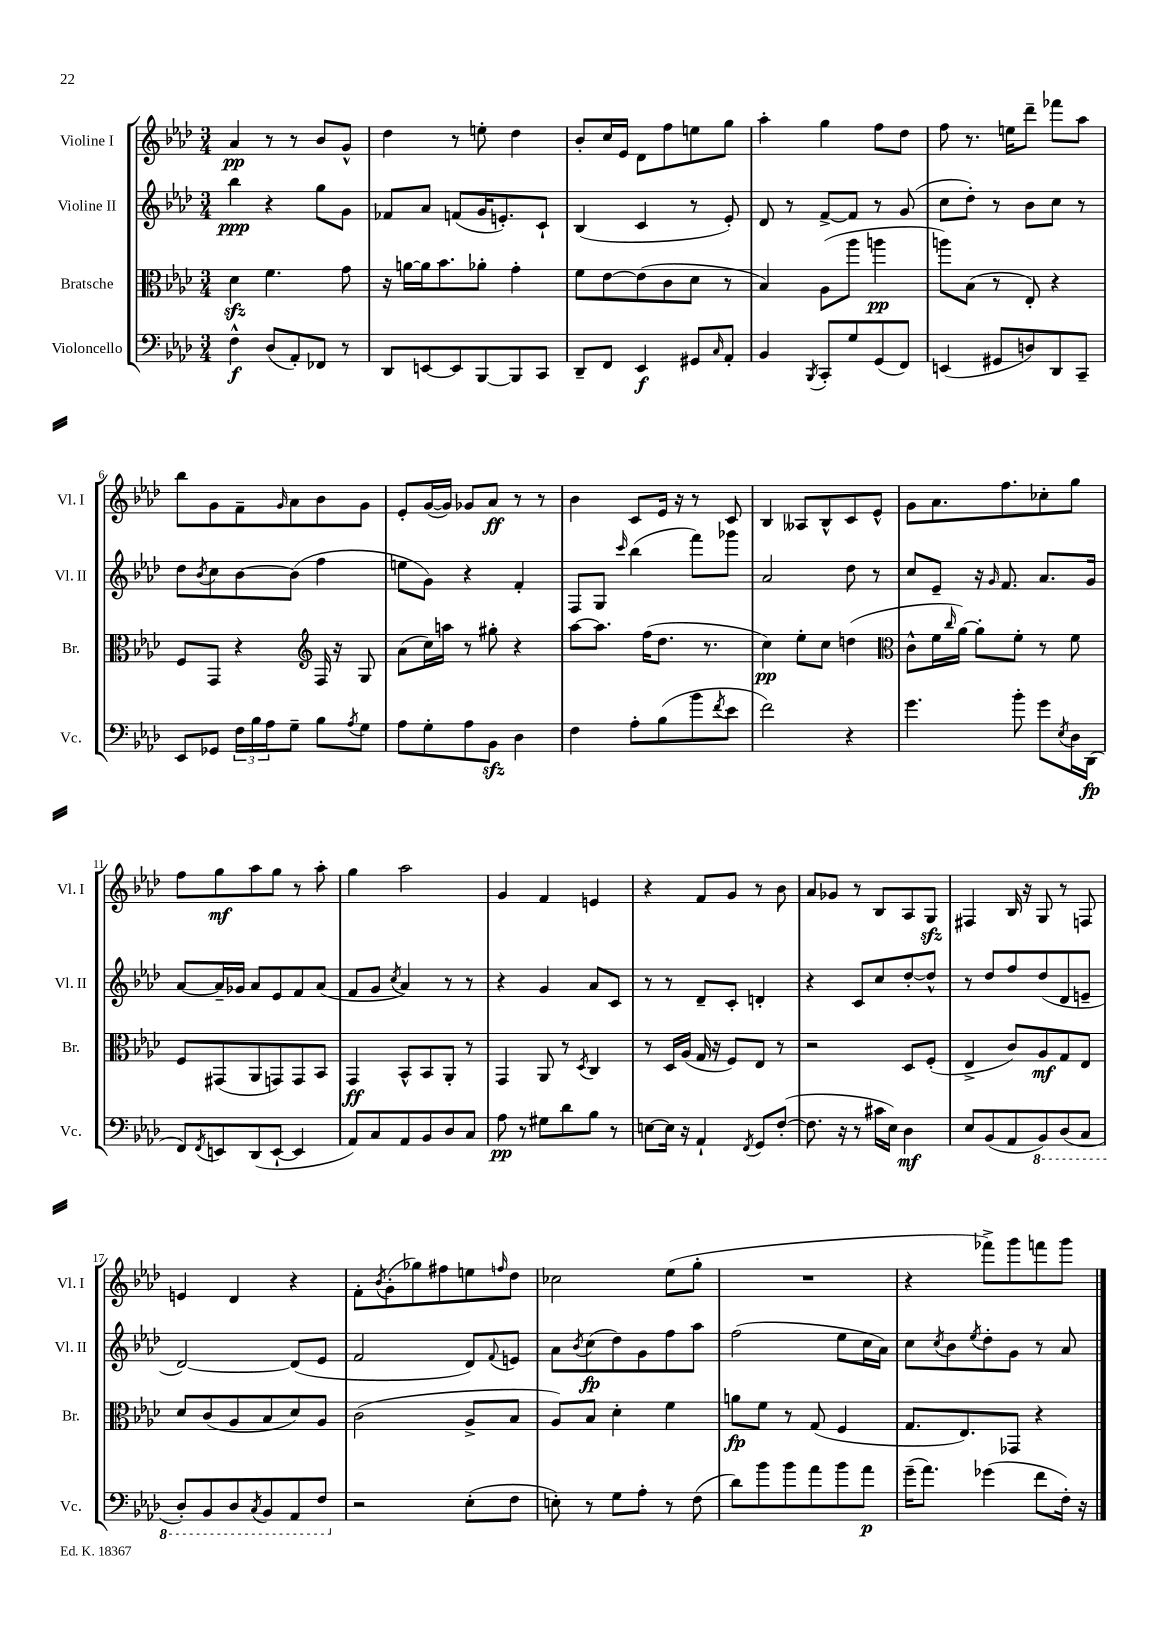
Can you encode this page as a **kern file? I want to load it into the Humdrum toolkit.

**kern	**kern	**kern	**kern
*staff4	*staff3	*staff2	*staff1
*clefF4	*clefC3	*clefG2	*clefG2
*k[b-e-a-d-]	*k[b-e-a-d-]	*k[b-e-a-d-]	*k[b-e-a-d-]
*M3/4	*M3/4	*M3/4	*M3/4
4F^^	4d-	4bb-	4a-
(8D-	4.f	4r	8r
8AA-')	.	.	8r
8FF-	.	8gg	8b-
8r	8g	8g	8g^^
=	=	=	=
8DD-	16r	8f-	4dd-
.	[16a	.	.
[8EE	16a]	8a-	.
.	8.b-	.	.
8EE]	.	(8f	8r
[8BBB-	8a-'	16g	8ee'
.	.	8.e')	.
8BBB-]	4g'	.	4dd-
8CC	.	8c`	.
=	=	=	=
8DD-~	8f	(4B-	8b-'
8FF	[8e-	.	16cc
.	.	.	16e-
4EE-	(8e-]	4c	8d-
.	8c	.	8ff
8GG#	8d-	8r	8ee
16qqC	.	.	.
8AA-'	8r	8e-')	8gg
=	=	=	=
4BB-	4B-)	8d-	4aa-'
.	.	8r	.
8qBBB-	.	.	.
8CC'	(8A-	[8f^	4gg
8G	8aa-	8f]	.
(8GG	4aa	8r	8ff
8FF)	.	(8g	8dd-
=	=	=	=
(4EE	8aa)	8cc	8ff
.	(8B-	8dd-')	8.r
8GG#	8r	8r	.
.	.	.	16ee
8D)	8E-')	8b-	8ddd-~
8DD-	4r	8cc	8fff-
8CC~	.	8r	8aa-
=	=	=	=
8EE-	8F	8dd-	8bb-
.	.	8qb-	.
8GG-	8GG	8cc	8g
24F	4r	[8b-	8f~
24B-	.	.	.
24A-	.	.	.
.	.	.	16qqg
8G~	.	(8b-]	8a-
*	*clefG2	*	*
8B-	16F	4ff	8b-
.	16r	.	.
8qA-	.	.	.
8G	8G	.	8g
=	=	=	=
8A-	(8a-	8ee	8e-'
8G'	16cc)	8g)	([16g
.	16aa	.	16g])
8A-	8r	4r	8g-
8BB-	8gg#'	.	8a-
4D-	4r	4f'	8r
.	.	.	8r
=	=	=	=
4F	[8aa-	8F	4b-
.	8.aa-]	8G	.
.	.	16qqccc	.
8A-'	.	(4bb-	8c
.	(16ff	.	.
(8B-	8.dd-	.	16e-
.	.	.	16r
8b-	.	8fff)	8r
.	8.r	.	.
8qf	.	.	.
8e-	.	8ggg-	8c
=	=	=	=
2f)	4cc)	2a-	4B-
.	8ee-'	.	8A--
.	8cc	.	8B-^^
4r	(4dd	8dd-	8c
.	.	8r	8e-^^
=	=	=	=
*	*clefC3	*	*
4.g	8c^^	8cc	8g
.	16f	8e-~	8.a-
.	16qqcc	.	.
.	[16a-)	.	.
.	8a-']	16r	.
.	.	16qqg	.
.	.	8.f	8.ff
8b-'	8f'	.	.
8g	8r	8.a-	8cc-'
8qE-	.	.	.
16D-	8f	.	8gg
(16DD-	.	16g	.
=	=	=	=
8FF)	8F	[8a-	8ff
8qFF	.	.	.
8EE	(8GG#	16a-~]	8gg
.	.	16g-	.
(8DD-	8AA-	8a-	8aa-
[8EE`	8GG)	8e-	8gg
4EE]	8GG	8f	8r
.	8BB-	(8a-	8aa-'
=	=	=	=
8AA-)	4GG	8f	4gg
8C	.	8g	.
.	.	8qcc	.
8AA-	8BB-^^	4a-)	2aa-
8BB-	8BB-	.	.
8D-	8AA-'	8r	.
8C	8r	8r	.
=	=	=	=
8A-	4GG	4r	4g
8r	.	.	.
8G#	8AA-	4g	4f
8d-	8r	.	.
.	8qD-	.	.
8B-	4C	8a-	4e
8r	.	8c	.
=	=	=	=
[8E	8r	8r	4r
16E]	16D-	8r	.
16r	(16A-	.	.
4AA-`	16G	8d-~	8f
.	16r	.	.
.	8F)	8c'	8g
8qFF	.	.	.
8GG	8E-	4d'	8r
([8F'	8r	.	8b-
=	=	=	=
8.F]	2r	4r	8a-
.	.	.	8g-
16r	.	.	.
8r	.	8c	8r
16c#	.	8cc	8B-
16E-)	.	.	.
4D-	8D-	[8dd-'	8A-
.	(8F'	8dd-^^]	8G
=	=	=	=
8E-	4E-^	8r	4F#
(8BB-	.	8dd-	.
8AA-	8c)	8ff	16B-
.	.	.	16r
8BBB-)	8A-	(8dd-	8G
(8DD-	8G	8d-	8r
8CC	8E-	8e~	8F
=	=	=	=
8DD-')	8d-	[2d-)	4e
8BBB-	(8c	.	.
8DD-	8A-	.	4d-
8qCC	.	.	.
8BBB-	8B-	.	.
8AAA-	8d-)	(8d-]	4r
8FF	8A-	8e-	.
=	=	=	=
2r	(2c	2f	8f'
.	.	.	8qb-
.	.	.	(8g'
.	.	.	8gg-)
.	.	.	8ff#
(8E-'	8A-^	8d-)	8ee
.	.	8qqf	16qqff
8F	8B-	8e	8dd-
=	=	=	=
8E')	8A-)	8a-	2cc-
.	.	8qb-	.
8r	8B-	(8cc	.
8G	4d-'	8dd-)	.
8A-'	.	8g	.
8r	4f	8ff	(8ee-
(8F	.	8aa-	8gg'
=	=	=	=
8d-)	8a	(2ff	2.r
8b-	8f	.	.
8b-	8r	.	.
8a-	(8G	.	.
8b-	4F	8ee-	.
8a-	.	16cc	.
.	.	16a-)	.
=	=	=	=
(16g~	8.G	8cc	4r
8.a-)	.	.	.
.	.	8qcc	.
.	.	8b-	.
.	8.E-)	.	.
.	.	8qee-	.
(4g-	.	8dd-'	8fff-^)
.	8GG-	8g	8ggg
8f	4r	8r	8fff
16F')	.	8a-	8ggg
16r	.	.	.
==	==	==	==
*-	*-	*-	*-
